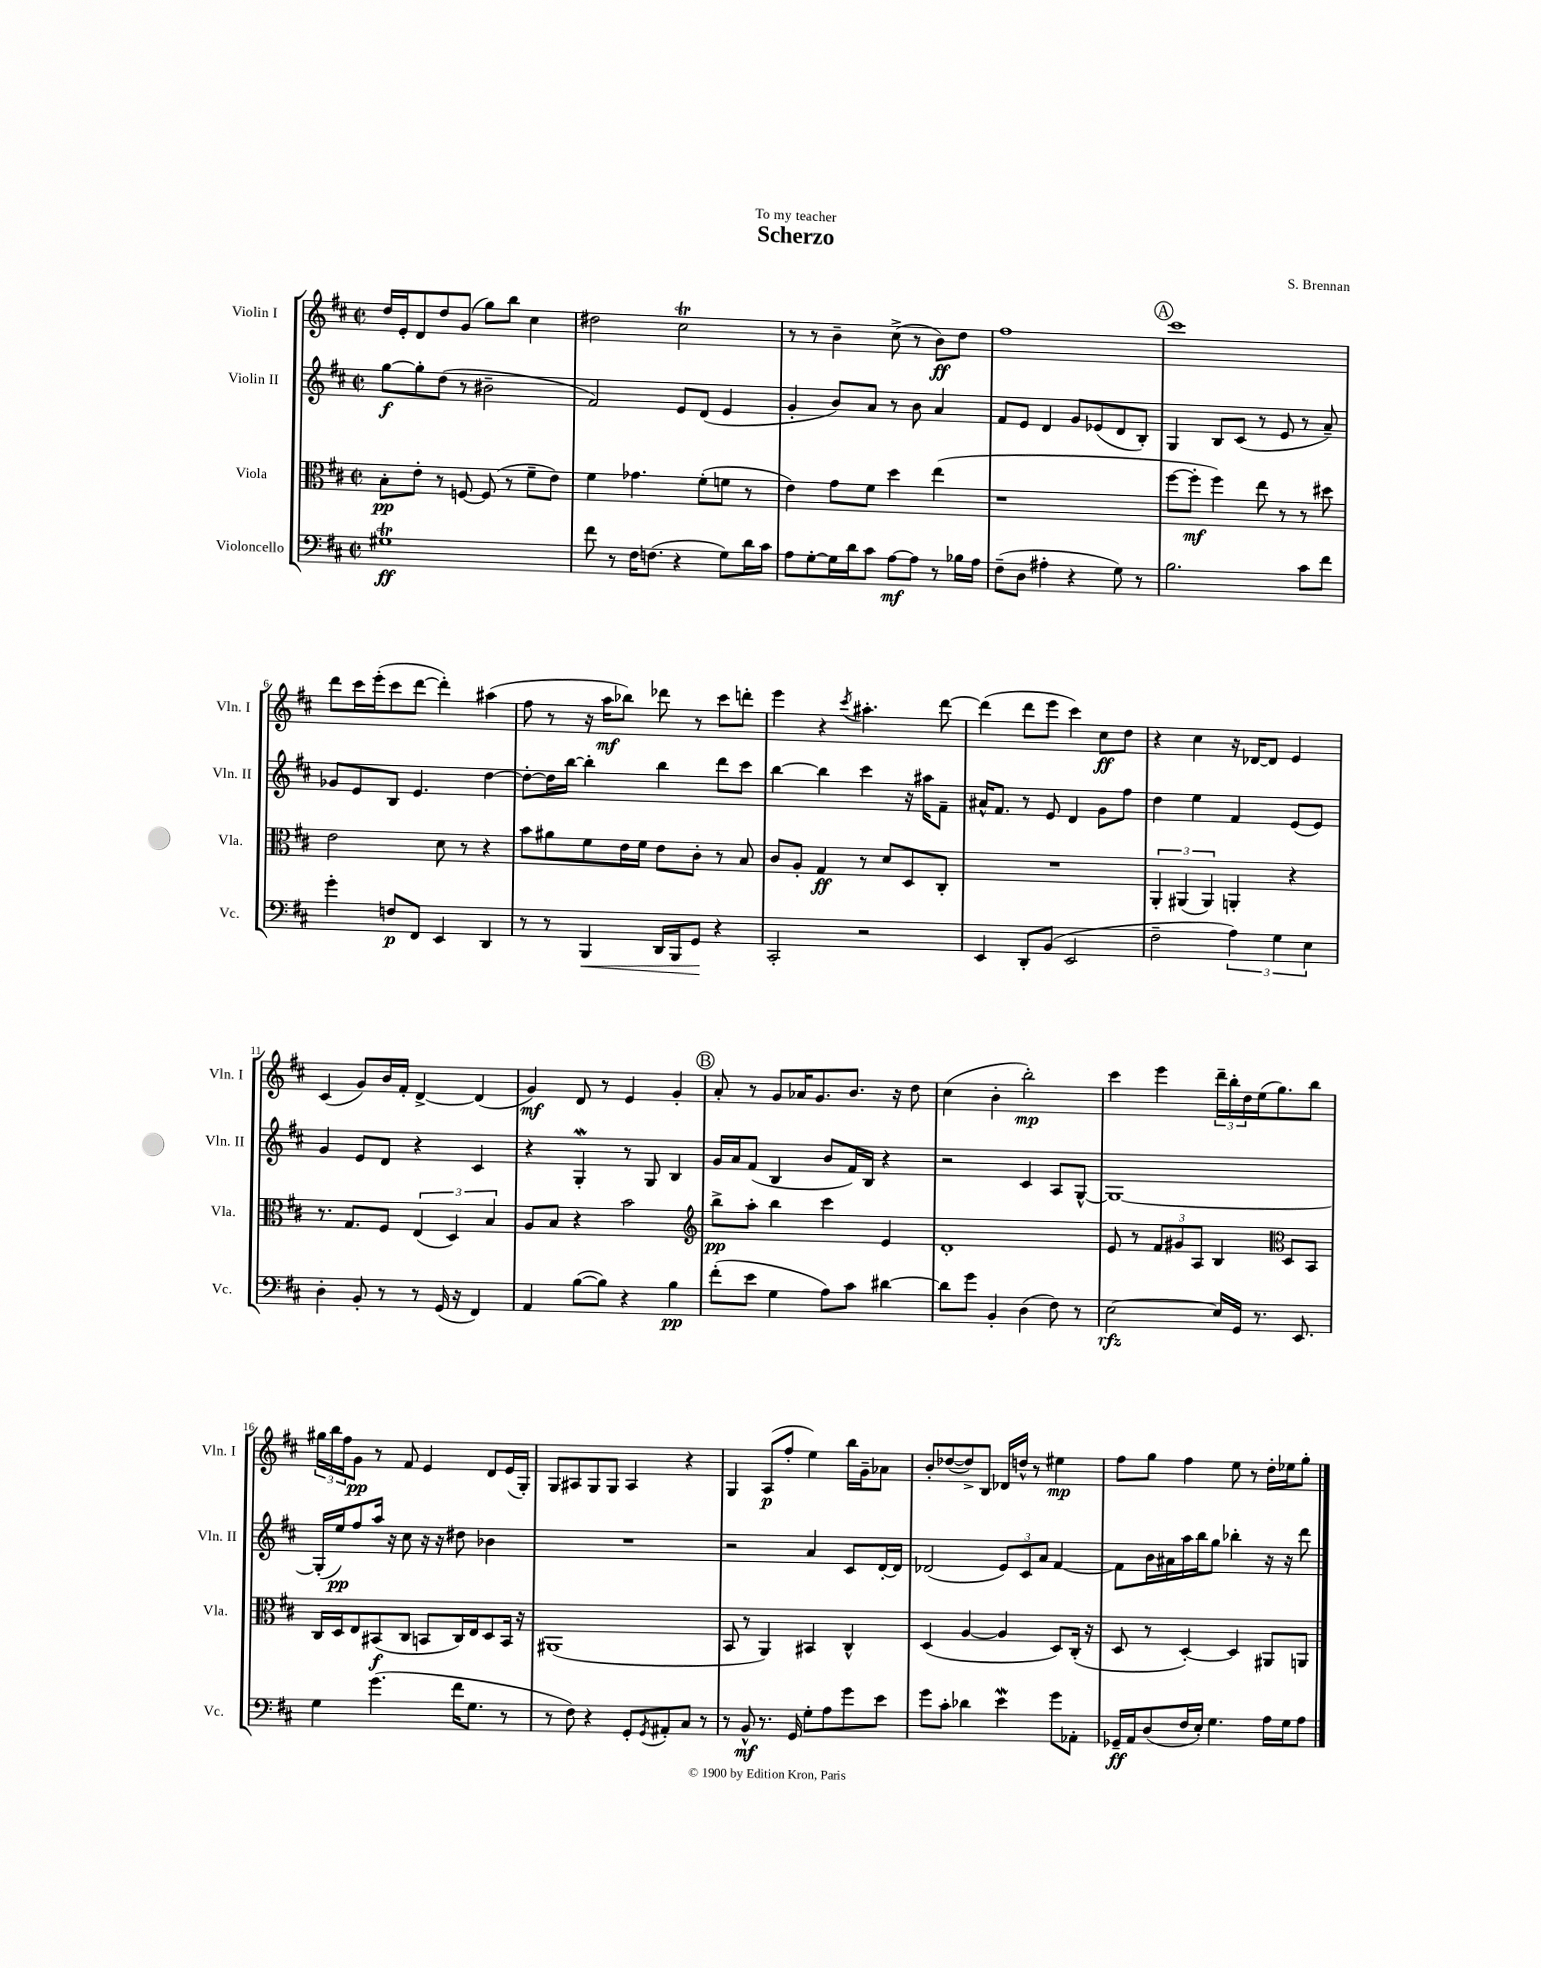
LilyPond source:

\header { title = "Scherzo" composer = "S. Brennan" dedication = "To my teacher" }
<<
\new StaffGroup <<
\new Staff = "s0" \with { instrumentName = "Violin I" shortInstrumentName = "Vln. I" } {
    \clef treble \key d \major \defaultTimeSignature \time 2/2
    d''16 e'16-. d'8 d''8 g'8( g''8) b''8 cis''4 |
    dis''2 cis''2\trill |
    r8 r8 b'4-- cis''8->( r8 b'8\ff) d''8 |
    fis''1 |
    \mark \markup { \circle "A" } cis'''1 |
    d'''8 cis'''16 e'''16-.( cis'''8 d'''8~ d'''4-.) ais''4( |
    fis''8 r8 r16 a''16\mf bes''8) des'''8 r8 cis'''8 d'''8-. |
    e'''4 r4 \acciaccatura { cis'''8 } ais''4.-. d'''8~ |
    d'''4( d'''8 e'''8 cis'''4) cis''8\ff d''8 |
    r4 cis''4 r16 des'16~ des'8 e'4 |
    cis'4( g'8) b'16 fis'16-. d'4~-> d'4( |
    g'4\mf) d'8 r8 e'4 g'4-. |
    \mark \markup { \circle "B" } a'8-. r8 g'8 aes'16 g'8. b'8. r16 d''8 |
    cis''4( b'4-. b''2-.\mp) |
    cis'''4 e'''4 \tuplet 3/2 { d'''16-- b''16-. d''16 } e''16( g''8.) b''8 |
    \tuplet 3/2 { gis''16 b''16 fis''16 } g'8\pp r8 fis'8 e'4 d'8 e'16( g16-.) |
    g8 ais8 g8 g8 ais4 r4 |
    g4 a8\p( fis''8-. e''4) b''16 g'16-- aes'8 |
    b'8-. des''8~( des''8->) b8 des'16 d''16-^ r8 eis''4\mp |
    fis''8 g''8 fis''4 e''8 r8 d''16-. ees''16 g''8-. \bar "|." |
}
\new Staff = "s1" \with { instrumentName = "Violin II" shortInstrumentName = "Vln. II" } {
    \clef treble \key d \major \defaultTimeSignature \time 2/2
    g''8~\f g''8-. d''8( r8 bis'2-- |
    fis'2) e'8 d'8( e'4 |
    g'4-. b'8) a'8 r8 b'8 a'4 |
    fis'8 e'8 d'4 g'8 ees'8( d'8 b8-.) |
    \mark \markup { \circle "A" } g4 b8 cis'8( r8 e'8 r8 a'8--) |
    ges'8 e'8 b8 e'4. d''4~ |
    d''8~-. d''16 b''16~ b''4-. b''4 d'''8 cis'''8 |
    b''4~ b''4 cis'''4 r16 ais''16 fis'8-- |
    ais'16-^ fis'8. r8 e'8 d'4 g'8 fis''8 |
    d''4 e''4 fis'4 e'8( e'8) |
    g'4 e'8 d'8 r4 cis'4 |
    r4 g4-.\mordent r8 g8 b4 |
    \mark \markup { \circle "B" } g'16 a'16 fis'8( b4 b'8 fis'16) b16 r4 |
    r2 cis'4 a8 g8~-^ |
    g1~ |
    g16-.( e''16\pp) fis''8 a''16 r16 cis''8 r16 r16 dis''8 bes'4 |
    R1 |
    r2 a'4 cis'8 d'16~-. d'16 |
    des'2( \tuplet 3/2 { e'8) cis'8 a'8 } fis'4~ |
    fis'8 b'16 ais'16 a''16 b''16 g''8 bes''4-. r16 r16 d'''8 \bar "|." |
}
\new Staff = "s2" \with { instrumentName = "Viola" shortInstrumentName = "Vla." } {
    \clef alto \key d \major \defaultTimeSignature \time 2/2
    b8-.\pp e'8-. r8 f8~ f8( r8 fis'8-- e'8) |
    fis'4 ges'4. fis'8-.( f'8 r8 |
    e'4) g'8 fis'8 d''4 e''4( |
    r1 |
    \mark \markup { \circle "A" } fis''8~ fis''8-.\mf fis''4) e''8 r8 r8 dis''8 |
    e'2 d'8 r8 r4 |
    b'8 ais'8 fis'8 e'16 fis'16 e'8 cis'8-. r8 b8 |
    cis'8 a8-. g4\ff r8 d'8 d8 cis8-. |
    R1 |
    \tuplet 3/2 { a,4-. ais,4( ais,4) } a,4-. r4 |
    r8. g8. fis8 \tuplet 3/2 { e4( d4) b4 } |
    a8 b8 r4 b'2 |
    \mark \markup { \circle "B" } \clef treble b''8->\pp a''8-. b''4 cis'''4 e'4 |
    d'1-. |
    e'8 r8 \tuplet 3/2 { fis'8 gis'8 a8 } b4 \clef alto d8 b,8 |
    cis16 d16 e8 bis,8\f( cis8 b,8 cis16) e16 d8 b,16 r16 |
    ais,1( |
    b,8 r8 a,4) bis,4 cis4-^ |
    d4( a4~ a4 d8) cis16-.( r16 |
    d8 r8 d4~-.) d4 ais,8 a,8 \bar "|." |
}
\new Staff = "s3" \with { instrumentName = "Violoncello" shortInstrumentName = "Vc." } {
    \clef bass \key d \major \defaultTimeSignature \time 2/2
    gis1\trill\ff |
    fis'8 r8 fis16 f8.( r4 g8) d'16 cis'16 |
    a8 g8~-. g16 d'16 cis'8 a8~\mf a8 r8 bes16 a16 |
    fis8--( d8 ais4-. r4 g8) r8 |
    \mark \markup { \circle "A" } b2. cis'8 fis'8 |
    g'4-. f8\p fis,8 e,4 d,4 |
    r8 r8 b,,4\< d,16 b,,16 g,8\! r4 |
    cis,2-. r2 |
    e,4 d,8-. b,8( e,2 |
    fis2-- \tuplet 3/2 { a4) g4 e4 } |
    d4-. b,8-. r8 r8 g,16( r16 fis,4) |
    a,4 b8~( b8) r4 b4\pp |
    \mark \markup { \circle "B" } fis'8-.( e'8 g4 a8) cis'8 dis'4~ |
    dis'8 g'8 b,4-. d4( fis8) r8 |
    e2~\rfz e16 g,16 r8. e,8. |
    g4 g'4.( fis'16 g8. r8 |
    r8 fis8) r4 g,8-. \acciaccatura { g,8 } ais,8-. cis8 r8 |
    r8 b,8-^\mf r8. g,16 g8-. a8 g'8 e'8 |
    g'8 cis'8-. des'4 e'4\mordent g'8 aes,8-. |
    ges,16--\ff a,16 d8( fis16 e16-.) g4. a16 g16 a8 \bar "|." |
}
>>
>>
